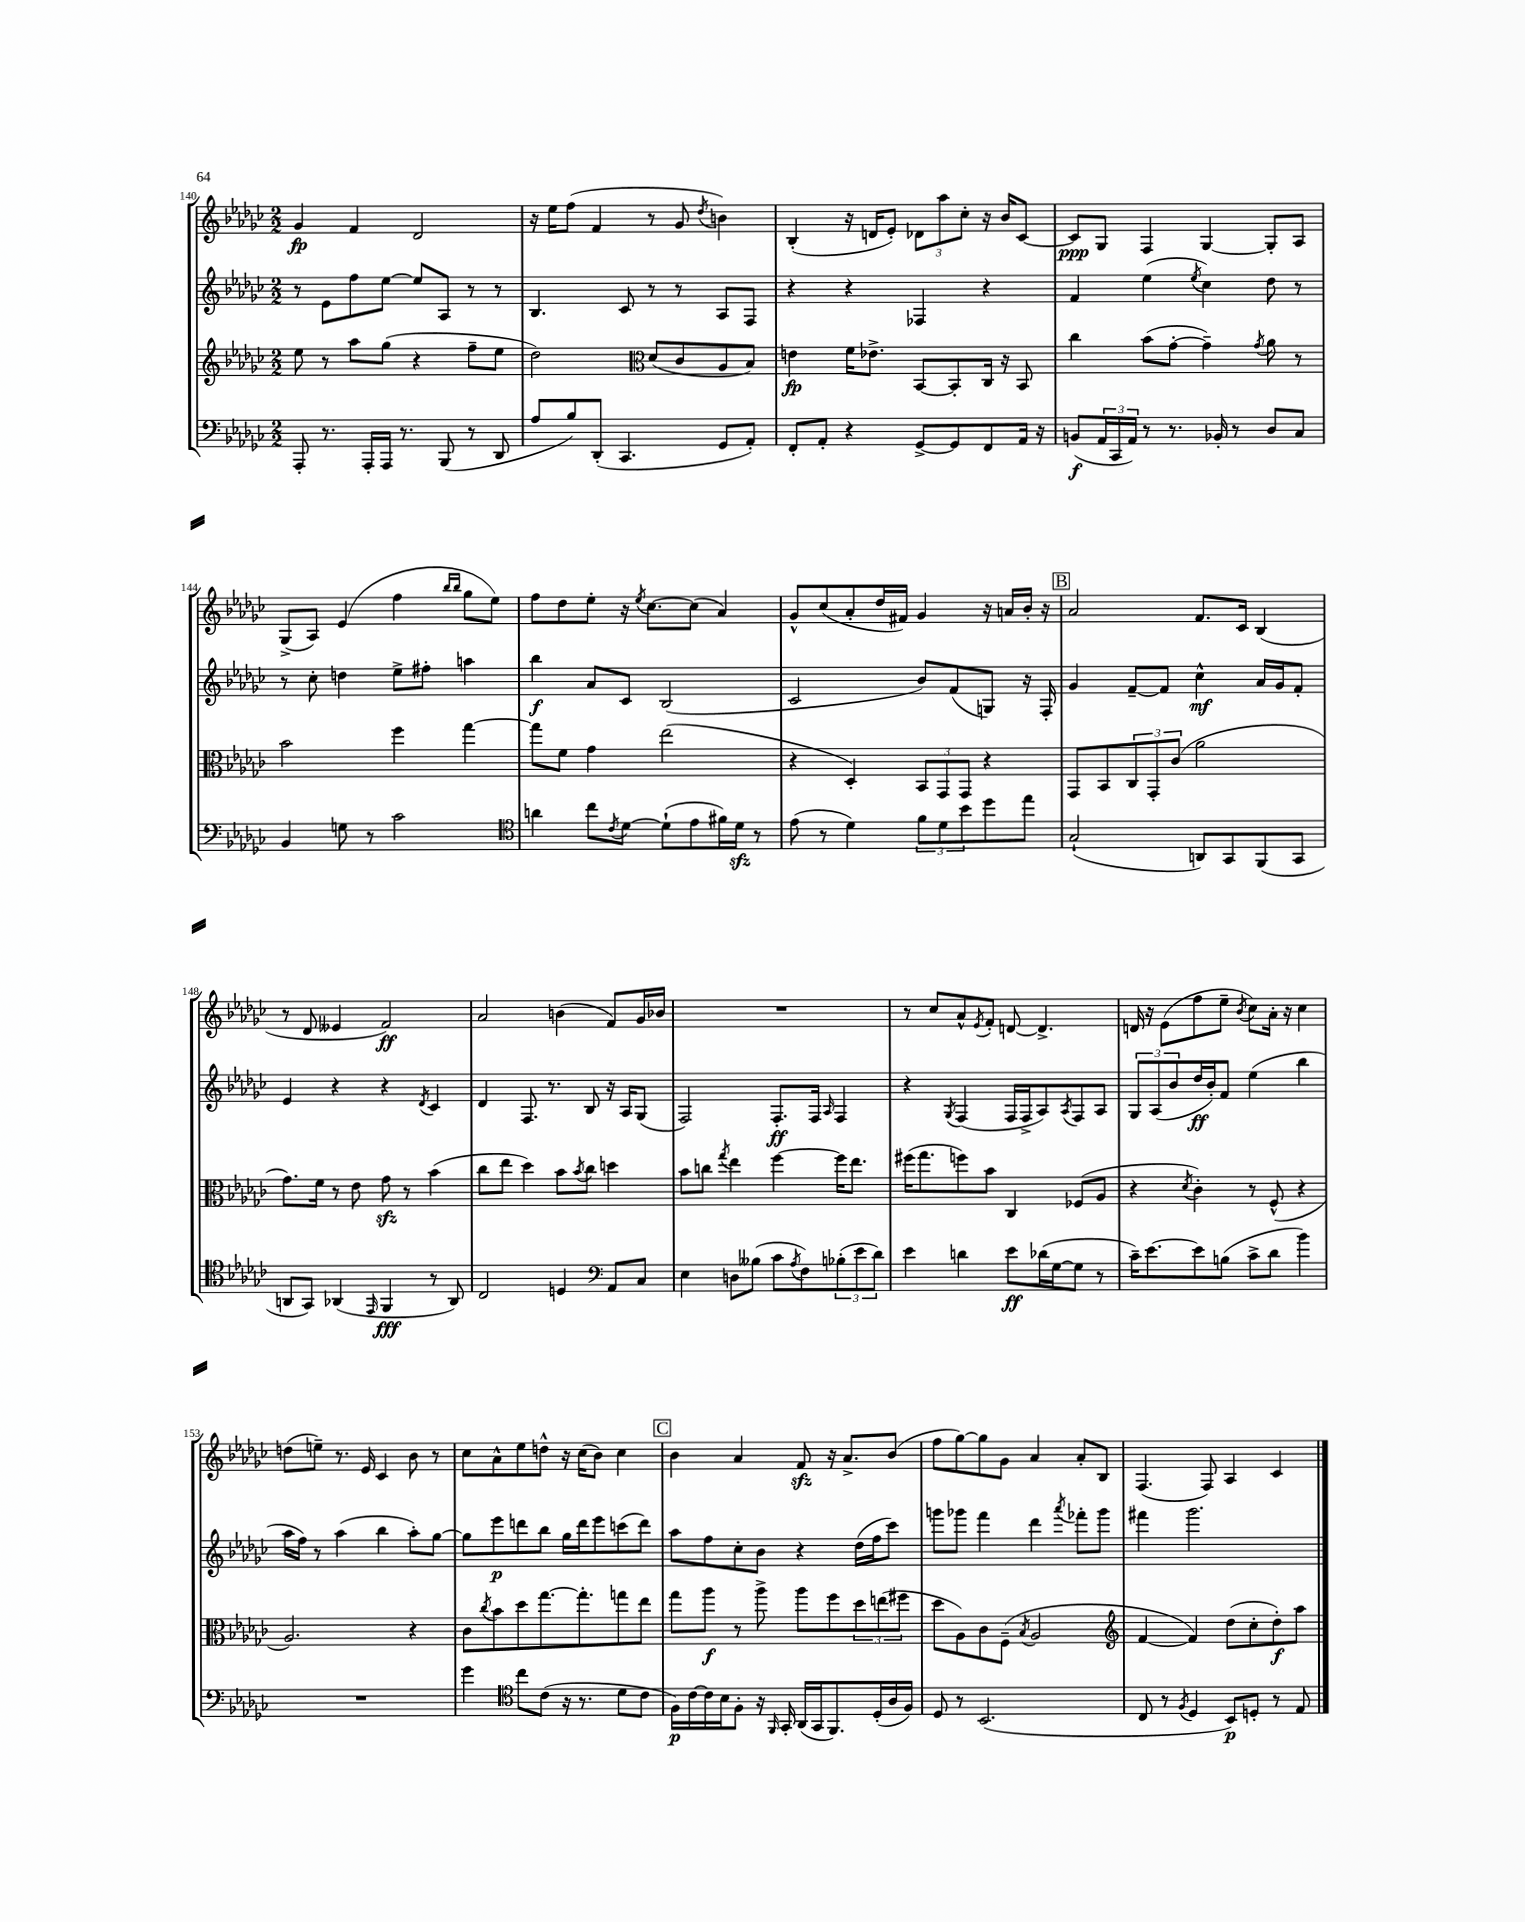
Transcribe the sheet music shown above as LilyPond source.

<<
\new StaffGroup <<
\new Staff = "s0" {
    \clef treble \key ges \major \numericTimeSignature \time 2/2
    ges'4\fp f'4 des'2 |
    r16 ees''16 f''8( f'4 r8 ges'8 \acciaccatura { des''8 } b'4) |
    bes4-.( r16 d'16 ees'8-.) \tuplet 3/2 { des'8 aes''8 ces''8-. } r16 bes'16 ces'8~ |
    ces'8\ppp ges8 f4 ges4~ ges8-. aes8 |
    ges8->( aes8) ees'4( f''4 \grace { bes''16 bes''16 } ges''8 ees''8) |
    f''8 des''8 ees''8-. r16 \acciaccatura { ees''8 } ces''8.~ ces''8( aes'4) |
    ges'8-^ ces''8( aes'8-. des''16 fis'16) ges'4 r16 a'16 bes'16-. r16 |
    \mark \markup { \box "B" } aes'2 f'8. ces'16 bes4( |
    r8 des'8 eeses'4 f'2\ff) |
    aes'2 b'4( f'8) ges'16 bes'16 |
    R1 |
    r8 ces''8 aes'8-^ \acciaccatura { ees'8 } f'8-. d'8~ d'4.-> |
    d'16 r16 ees'8( f''8 ees''8-- \acciaccatura { bes'8 } ces''8) aes'16-. r16 ces''4 |
    d''8( e''8--) r8. ees'16 ces'4 bes'8 r8 |
    ces''8 aes'8-^ ees''8 d''8-^ r16 ces''16( bes'8) ces''4 |
    \mark \markup { \box "C" } bes'4 aes'4 f'8\sfz r16 aes'8.-> bes'8( |
    f''8 ges''8~) ges''8 ges'8 aes'4 aes'8-. bes8 |
    f4.( f8) aes4 ces'4 \bar "|." |
}
\new Staff = "s1" {
    \clef treble \key ges \major \numericTimeSignature \time 2/2
    r8 ees'8 f''8 ees''8~ ees''8 aes8 r8 r8 |
    bes4. ces'8 r8 r8 aes8 f8 |
    r4 r4 fes4 r4 |
    f'4 ees''4( \acciaccatura { ees''8 } ces''4) des''8 r8 |
    r8 ces''8-. d''4 ees''8-> fis''8-. a''4 |
    bes''4\f aes'8 ces'8 bes2( |
    ces'2 bes'8) f'8( g8) r16 f16-. |
    \mark \markup { \box "B" } ges'4 f'8~-- f'8 ces''4-^\mf aes'16 ges'16 f'8-. |
    ees'4 r4 r4 \acciaccatura { des'8 } ces'4 |
    des'4 f8. r8. bes8 r16 aes16 ges8( |
    f2) f8.-.\ff f16 \grace { aes16 } f4 |
    r4 \acciaccatura { ges8 } f4( f16 f16-> aes8) \acciaccatura { aes8 } f8 aes8 |
    \tuplet 3/2 { ges8 aes8( bes'8 } des''16\ff bes'16-.) f'8 ees''4( bes''4 |
    aes''16 f''16) r8 aes''4( bes''4 aes''8-.) ges''8~ |
    ges''8 ees'''8\p d'''8 bes''8 ges''16 d'''16 ees'''8 c'''8( d'''8) |
    \mark \markup { \box "C" } aes''8 f''8 ces''8-. bes'8 r4 des''16( f''16 ces'''8) |
    g'''8 ges'''8 f'''4 des'''4 \acciaccatura { aes'''8 } fes'''8-. ges'''8 |
    fis'''4 ges'''2. \bar "|." |
}
\new Staff = "s2" {
    \clef treble \key ges \major \numericTimeSignature \time 2/2
    ees''8 r8 aes''8 ges''8( r4 f''8-- ees''8 |
    des''2) \clef alto des'8( ces'8 aes8 bes8) |
    e'4\fp f'16 ees'8.-> bes,8~ bes,8-. ces16 r16 bes,8 |
    ces''4 bes'8( ges'8~-. ges'4--) \acciaccatura { ges'8 } aes'8 r8 |
    bes'2 f''4 ges''4~ |
    ges''8 f'8 ges'4 ees''2( |
    r4 des4-.) \tuplet 3/2 { bes,8 ges,8 ges,8 } r4 |
    \mark \markup { \box "B" } ges,8 bes,8 \tuplet 3/2 { ces8 ges,8-. ces'8( } aes'2 |
    ges'8.) f'16 r8 ees'8 ges'8\sfz r8 bes'4( |
    ces''8 ees''8 des''4) bes'8 \acciaccatura { bes'8 } ces''8 d''4 |
    bes'8 c''8 \acciaccatura { ges''8 } ees''4 f''4~ f''16 ees''8. |
    fis''16( ges''8. f''8) bes'8 ces4 fes8( aes8 |
    r4 \acciaccatura { des'8 } ces'4-.) r8 f8-^( r4 |
    aes2.) r4 |
    ces'8 \acciaccatura { ces''8 } bes'8 des''8 ges''8.~ ges''8.-. g''8 ees''8 |
    \mark \markup { \box "C" } ges''8 aes''8\f r8 aes''8-> aes''8 f''8 \tuplet 3/2 { des''8 e''8( fis''8 } |
    des''8 aes8) ces'8 f8--( \acciaccatura { bes8 } aes2 |
    \clef treble f'4~ f'4) des''8( ces''8-. des''8-.\f) aes''8 \bar "|." |
}
\new Staff = "s3" {
    \clef bass \key ges \major \numericTimeSignature \time 2/2
    aes,,8-. r8. aes,,16-. aes,,16 r8. bes,,8( r8 des,8 |
    aes8 bes8) des,8-.( ces,4. ges,8 aes,8-.) |
    f,8-. aes,8-. r4 ges,8~-> ges,8 f,8 aes,16 r16 |
    b,8\f( \tuplet 3/2 { aes,16 ces,16 aes,16) } r8 r8. bes,16-. r8 des8 ces8 |
    bes,4 g8 r8 ces'2 |
    \clef tenor a'4 ces''8 \acciaccatura { ces'8 } des'8~ des'8-!( ees'8 fis'16) des'16\sfz r8 |
    ees'8( r8 des'4) \tuplet 3/2 { f'8 des'8 bes'8 } des''8 ees''8 |
    \mark \markup { \box "B" } ges2-!( a,8) ges,8 f,8( ges,8 |
    a,8 ges,8) aes,4( \grace { ees,16 } f,4\fff r8 aes,8) |
    ces2 d4 \clef bass aes,8 ces8 |
    ees4 d8 beses8( ces'8 \acciaccatura { aes8 } f8) \tuplet 3/2 { bes8-.( ees'8 des'8) } |
    ees'4 d'4 ees'8\ff des'16( ges16~ ges8 r8 |
    ces'16--) ees'8.~ ees'8 b8( ces'8-> des'8 bes'4) |
    R1 |
    ges'4 \clef tenor ces''8 ces'8( r16 r8. des'8 ces'8 |
    \mark \markup { \box "C" } f16\p) ces'16~ ces'16 bes16 f8-. r16 \grace { f,16 } ges,16-. aes,16( ges,16 f,8.) des16-.( aes16 f16) |
    des8 r8 bes,2.( |
    ces8 r8 \acciaccatura { f8 } des4 bes,8\p) d8-. r8 ees8 \bar "|." |
}
>>
>>
\layout { \context { \Score currentBarNumber = #140 } }
